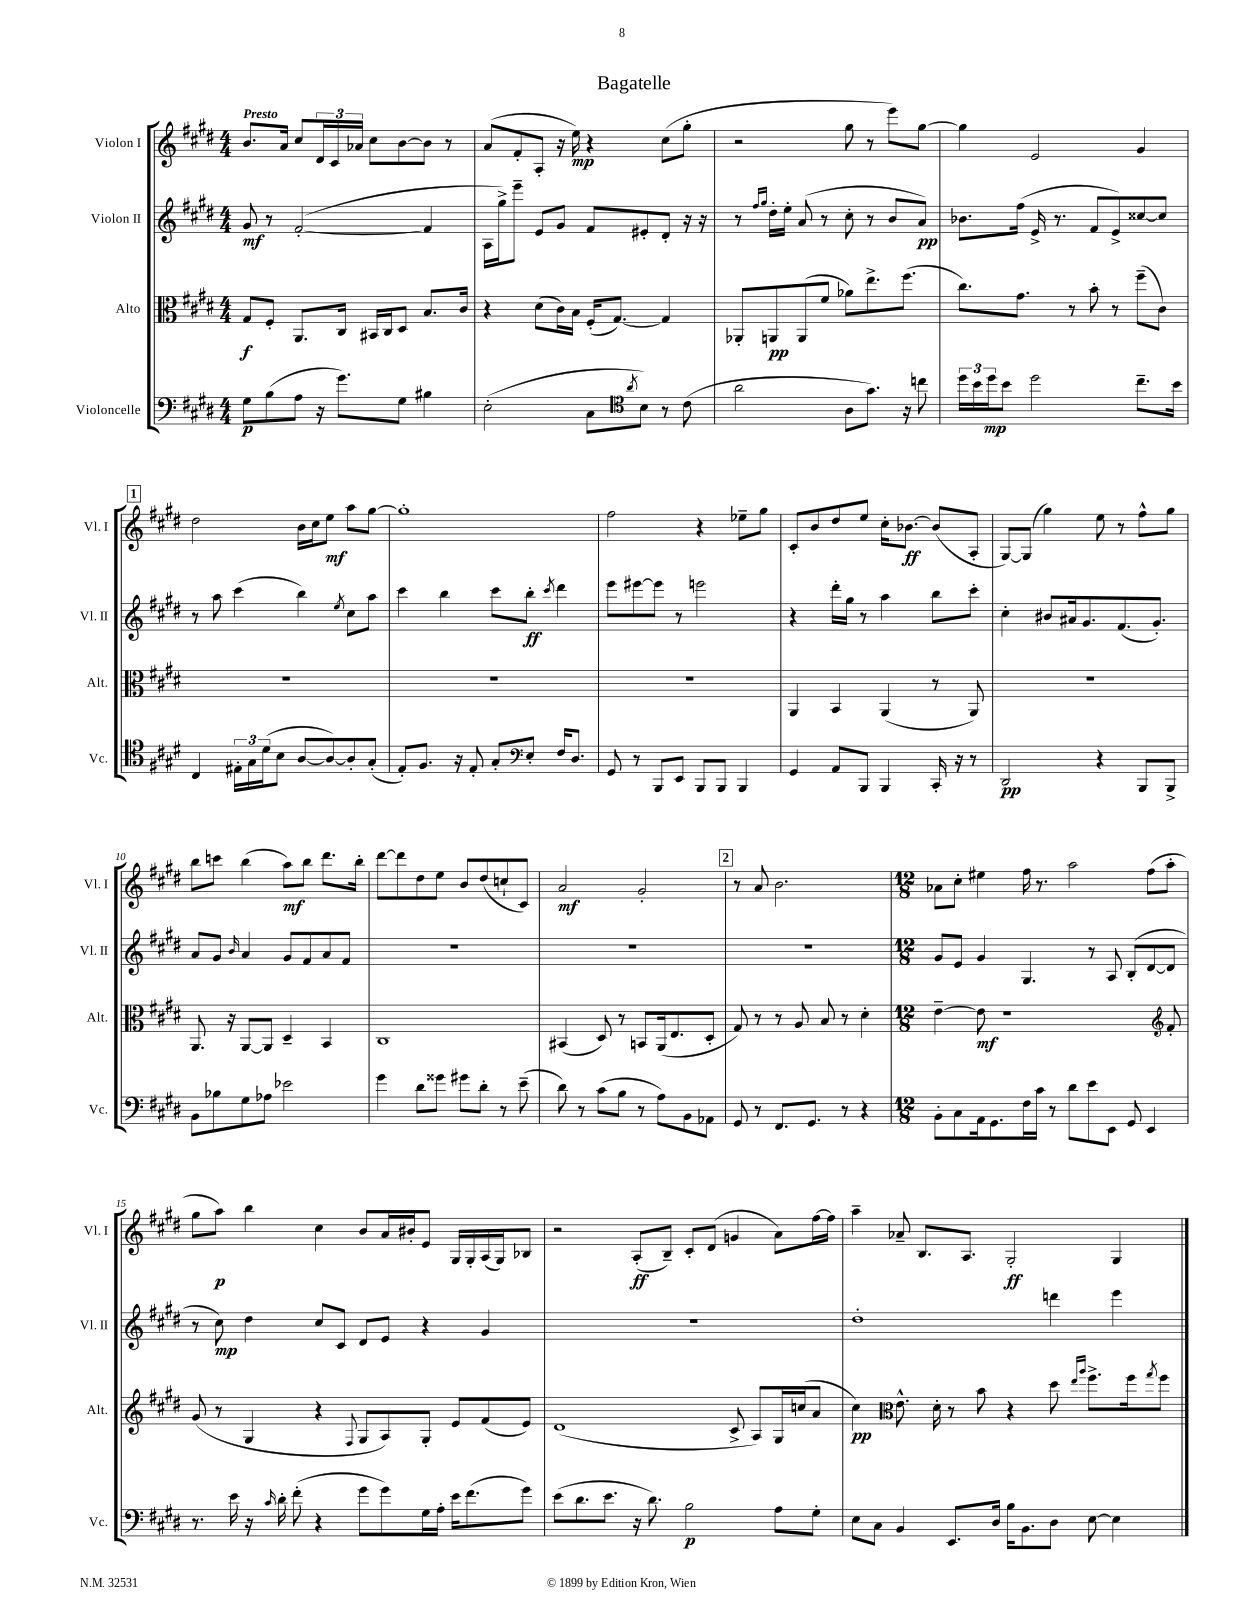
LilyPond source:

\header { title = "Bagatelle" }
<<
\new StaffGroup <<
\new Staff = "s0" \with { instrumentName = "Violon I" shortInstrumentName = "Vl. I" } {
    \clef treble \key e \major \numericTimeSignature \time 4/4 \tempo "Presto"
    b'8. a'16 cis''8 \tuplet 3/2 { dis'16 cis'16 aes'16 } cis''8 b'8~ b'8 r8 |
    a'8( fis'8-. a8-. r16 e''16\mp) r4 cis''8( gis''8-. |
    r2 gis''8 r8 e'''8) gis''8~ |
    gis''4 e'2 gis'4 |
    \mark \markup { \box "1" } dis''2 b'16 cis''16 e''8\mf a''8 gis''8~ |
    gis''1-. |
    fis''2 r4 ees''8-- gis''8 |
    cis'8-. b'8 dis''8 e''8 cis''16-. bes'8.~\ff bes'8( a8-. |
    gis8~) gis8( gis''4) e''8 r8 fis''8-^ gis''8 |
    b''8 c'''8 b''4( a''8\mf) b''8 dis'''8. b''16-. |
    dis'''8~ dis'''8 dis''8 e''8 b'8 dis''8( c''8-! cis'8) |
    a'2\mf gis'2-. |
    \mark \markup { \box "2" } r8 a'8 b'2. |
    \numericTimeSignature \time 12/8 aes'8 cis''8-. eis''4 fis''16 r8. a''2 fis''8( a''8-. |
    gis''8 a''8\p) b''4 cis''4 b'8 a'16 bis'16-. e'8 gis16 gis16-. a16( gis16) bes8 |
    r2 a8-.\ff( b8--) cis'8-. dis'8( g'4 a'8) fis''16~ fis''16 |
    a''4-- aes'8-- b8. a8. gis2-.\ff gis4 \bar "|." |
}
\new Staff = "s1" \with { instrumentName = "Violon II" shortInstrumentName = "Vl. II" } {
    \clef treble \key e \major \numericTimeSignature \time 4/4
    gis'8\mf r8 fis'2~-.( fis'4 |
    a16 gis''16->) e'''8-- e'8 gis'8 fis'8 eis'8-. dis'8-. r16 r16 |
    r8 \grace { fis''16 gis''16 } dis''16-. e''16-. a'8( r8 cis''8-. r8 b'8 a'8\pp) |
    bes'8. fis''16( e'16-> r8. fis'8 e'8->) cisis''8~ cisis''8 |
    \mark \markup { \box "1" } r8 a''8 cis'''4( b''4) \acciaccatura { e''8 } cis''8 a''8 |
    cis'''4 b''4 cis'''8 b''8-.\ff \acciaccatura { cis'''8 } dis'''4 |
    e'''8 eis'''8~ eis'''8 r8 e'''2 |
    r4 dis'''16-. gis''16 r8 a''4 b''8 cis'''8-. |
    cis''4-. bis'8 ais'16 gis'8. fis'8.( gis'8.-.) |
    a'8 gis'8 \grace { b'16 } a'4 gis'8 fis'8 a'8 fis'8 |
    R1 |
    R1 |
    \mark \markup { \box "2" } R1 |
    \numericTimeSignature \time 12/8 gis'8 e'8 gis'4 gis4. r8 a8 b8-.( dis'8~ dis'8 |
    r8 cis''8\mp) dis''4 cis''8 cis'8 dis'8 e'8 r4 gis'4 |
    R1. |
    dis''1-. d'''4 e'''4 \bar "|." |
}
\new Staff = "s2" \with { instrumentName = "Alto" shortInstrumentName = "Alt." } {
    \clef alto \key e \major \numericTimeSignature \time 4/4
    gis8\f fis8-. a,8. cis16 bis,16 cis16 dis8 b8. cis'16 |
    r4 dis'8( cis'16) b16 fis16-.( gis8.~) gis4 |
    aes,8-. a,8\pp a,8( fis'8 aes'8) e''8.-> fis''8.( |
    cis''8.) gis'8. r8 b'8-. r8 fis''8--( cis'8) |
    \mark \markup { \box "1" } R1 |
    R1 |
    R1 |
    a,4 b,4 a,4( r8 a,8) |
    R1 |
    a,8. r16 a,8~ a,8 dis4-- b,4 |
    cis1 |
    bis,4( dis8) r8 b,8 a,16( e8. dis8-. |
    \mark \markup { \box "2" } gis8) r8 r8 a8 b8 r8 dis'4-. |
    \numericTimeSignature \time 12/8 e'4~-- e'8\mf r1 \clef treble fis'8-. |
    gis'8( r8 gis4 r4 \appoggiatura { fis8 } gis8 a8) gis8-. e'8 fis'8( e'8) |
    dis'1( cis'8-> a8) gis16 c''16( a'8 |
    cis''4\pp) \clef alto e'8.-^ dis'16-. r8 b'8 r4 dis''8 \grace { e''16 a''16 } fis''8.-> fis''16 \acciaccatura { gis''8 } fis''8 \bar "|." |
}
\new Staff = "s3" \with { instrumentName = "Violoncelle" shortInstrumentName = "Vc." } {
    \clef bass \key e \major \numericTimeSignature \time 4/4
    gis8\p b8( a8 r16 gis'8.) gis8 bis4 |
    e2-.( cis8 \acciaccatura { dis'8 } b8) r8 cis'8( |
    \clef tenor a'2 a8 gis'8.) r16 c''8 |
    \tuplet 3/2 { dis''16 b'16 dis''16\mp } b'8 dis''2 cis''8.-- b'16 |
    \mark \markup { \box "1" } cis4 \tuplet 3/2 { eis16-. gis16 dis'16( } b8 a8~ a8~) a8-. gis8-.( |
    e8-.) fis8. r16 e8-. gis8-. e8-. fis16 dis8. |
    \clef bass gis,8 r8 b,,8 e,8 b,,8 b,,8 b,,4 |
    gis,4 a,8 b,,8 b,,4 cis,16-. r16 r8 |
    dis,2\pp r4 b,,8 b,,8-> |
    b,8 bes8 gis8 aes8 ees'2 |
    gis'4 dis'8 gisis'8 gis'8 dis'8-. r8 e'8--( |
    dis'8) r8 cis'8( b8 r8 a8) b,8 aes,8 |
    \mark \markup { \box "2" } gis,8 r8 fis,8. gis,8. r8 r4 |
    \numericTimeSignature \time 12/8 b,8-. cis8 a,16 gis,8. fis16 cis'16 r8 dis'8 e'8 e,8 gis,8 e,4 |
    r8. e'16 r16 \grace { cis'16 } dis'16-. fis'8-.( r4 gis'8 gis'8) gis16 a16-. e'16 fis'8.( gis'8) |
    e'8( dis'8. e'8. r16 dis'8.) b2\p a8 gis8-. |
    e8 cis8 b,4 e,8. dis16 b16 b,8. dis8 e8~ e4 \bar "|." |
}
>>
>>
